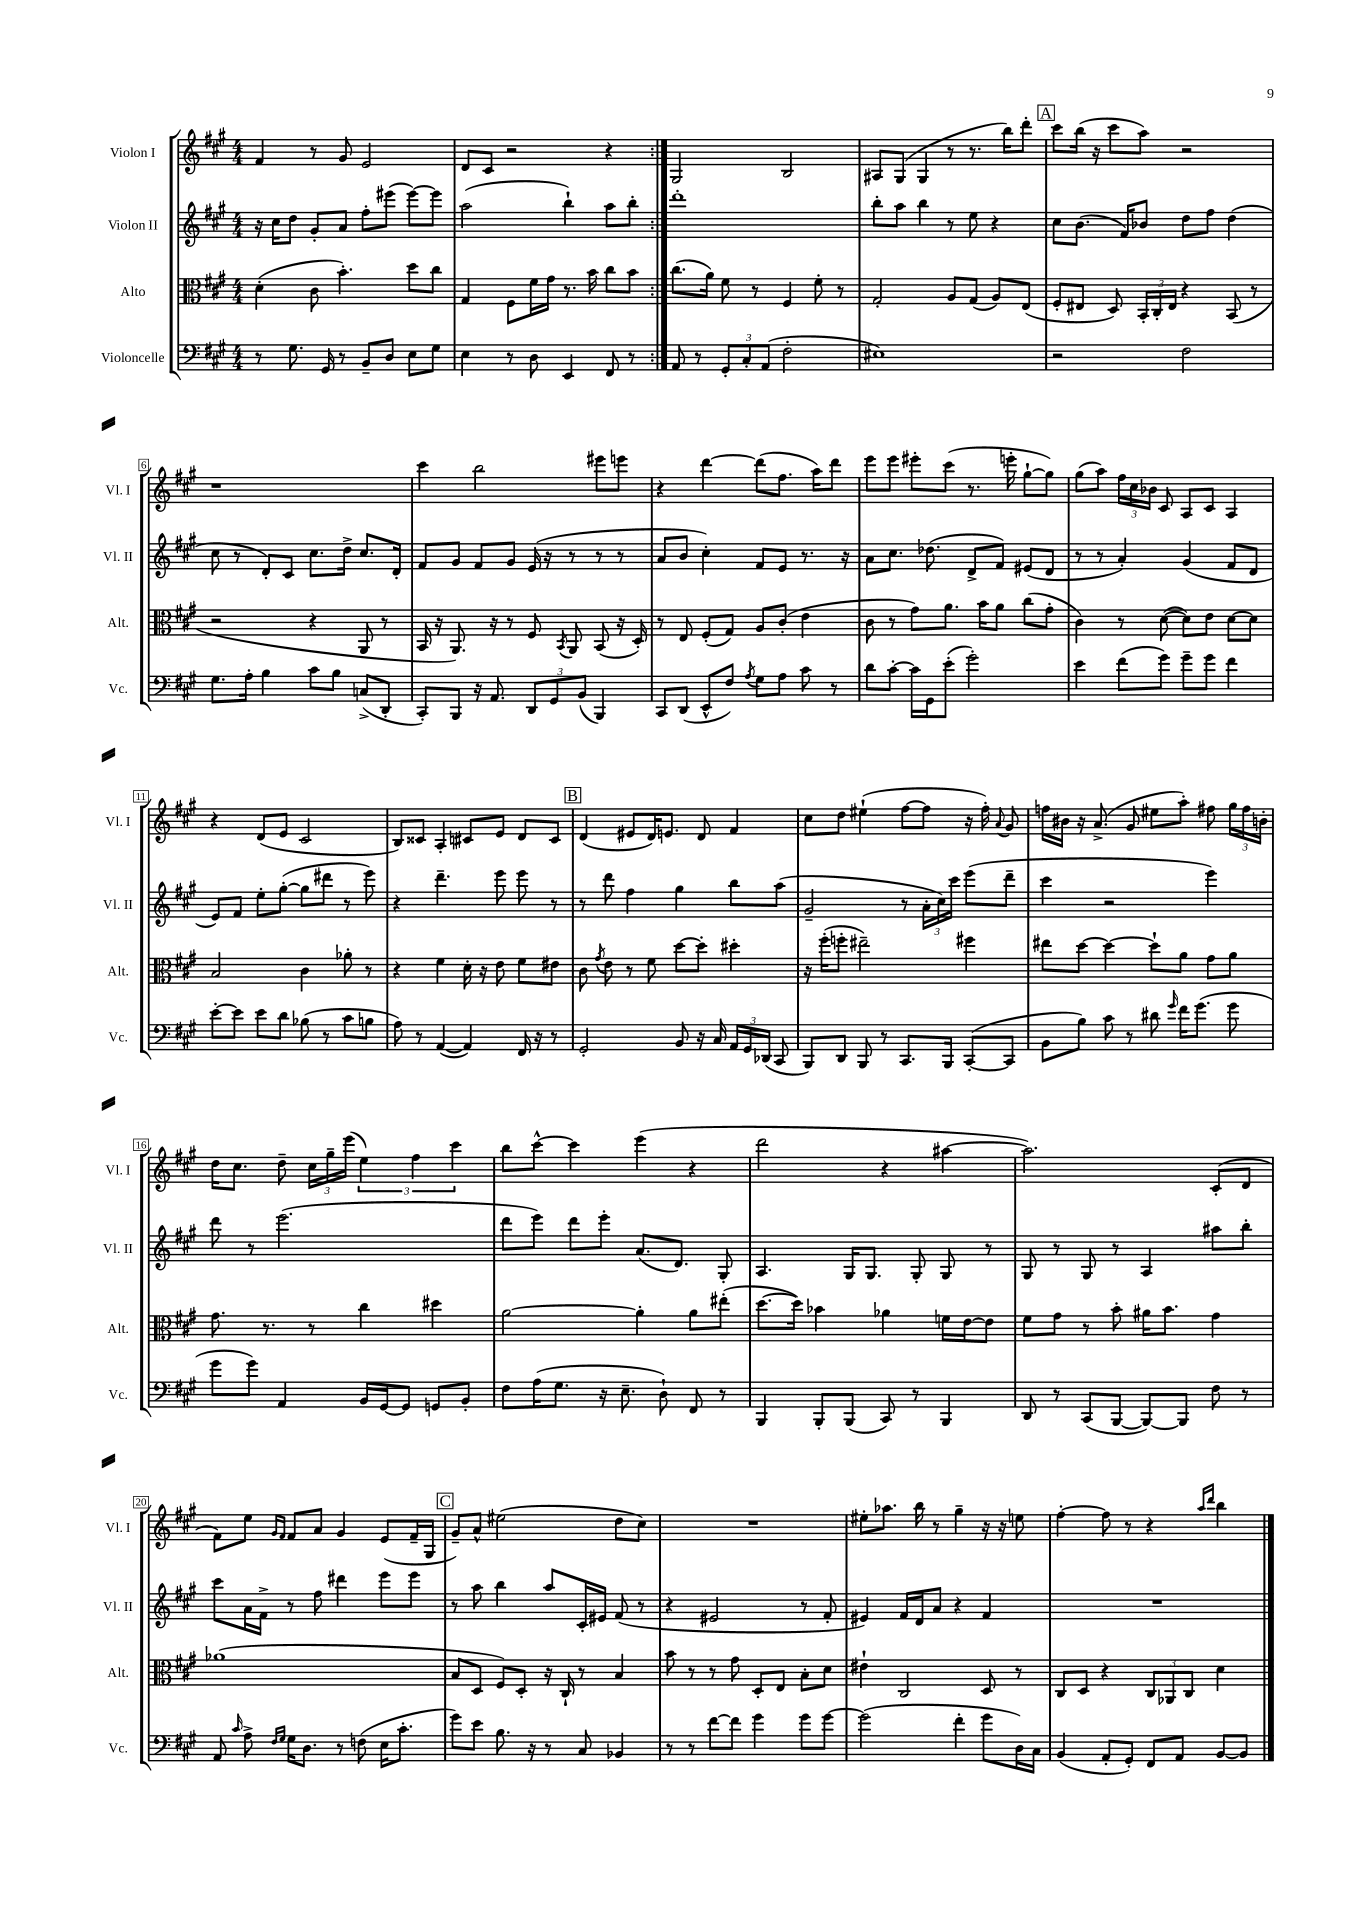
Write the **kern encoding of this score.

**kern	**kern	**kern	**kern
*staff4	*staff3	*staff2	*staff1
*clefF4	*clefC3	*clefG2	*clefG2
*k[f#c#g#]	*k[f#c#g#]	*k[f#c#g#]	*k[f#c#g#]
*M4/4	*M4/4	*M4/4	*M4/4
8r	(4d'\	16r	4f#/
.	.	16cc#\LK	.
8.G#\	.	8dd\J	.
.	8c#\	8g#'/L	8r
16GG#/	.	.	.
8r	4.b'\)	8a/J	8g#/
8BB~/L	.	8ff#'\L	2e/
8D/J	.	(8eee#\J	.
8E\L	8dd\L	[8eee#\L)	.
8G#\J	8cc#\J	8eee#\]J	.
=	=	=	=
4E\	4G#/	(2aa\	8d/L
.	.	.	8c#/J
8r	8F#\L	.	2r
8D\	16f#\L	.	.
.	16g#\JJ	.	.
4EE/	8.r	4bb`\)	.
.	16b\	.	.
8FF#/	8cc#\L	8aa\L	4r
8r	8b\J	8bb'\J	.
=:|!	=:|!	=:|!	=:|!
8AA/	(8.cc#\L	1ddd'	2G#/
8r	.	.	.
.	16a\Jk)	.	.
12GG#'/L	8f#\	.	.
12C#'/	.	.	.
.	8r	.	.
(12AA/J	.	.	.
2F#'\	4F#/	.	2B/
.	8f#'\	.	.
.	8r	.	.
=	=	=	=
1E#)	2G#'/	8bb'\L	8A#/L
.	.	8aa\J	(8G#/J
.	.	4bb\	4G#/
.	8A/L	8r	8r
.	(8G#/J	8ee\	8.r
.	8A/L)	4r	.
.	.	.	16bb\LK)
.	(8E/J	.	8ddd'\J
=	=	=	=
2r	8F#'/L	8cc#\L	8ccc#\L
.	8E#/J	(8.b\J	(16bb\Jk
.	.	.	16r
.	8D/)	.	8ccc#\L
.	.	16f#/LK)	.
.	24BB'/LL	8b-/J	8aa\J)
.	24C#'/	.	.
.	24E#/JJ	.	.
2F#\	4r	8dd\L	2r
.	.	8ff#\J	.
.	(8BB/	(4dd\	.
.	8r	.	.
=	=	=	=
8.G#\L	2r	8cc#\	1r
.	.	8r	.
16A'\Jk	.	.	.
4B\	.	8d'/L)	.
.	.	8c#/J	.
8c#\L	4r	8.cc#\L	.
8B\J	.	.	.
.	.	16dd^\Jk	.
(8C^/L	8AA/	8.cc#/L	.
8DD'/J	8r	.	.
.	.	16d'/Jk	.
=	=	=	=
8CC#'/L)	16BB/	8f#/L	4ccc#\
.	16r	.	.
8BBB/J	8.AA/)	8g#/J	.
16r	.	8f#/L	2bb\
8.AA/	16r	.	.
.	8r	8g#/J	.
12DD/L	8F#/	(16e/	.
.	.	16r	.
12GG#/	.	.	.
.	8qBB/	.	.
.	8AA/	8r	.
(12BB/J	.	.	.
4BBB/)	(8BB/	8r	8eee#\L
.	16r	8r	8eee\J
.	16D'/)	.	.
=	=	=	=
8CC#/L	8r	8a/L	4r
(8DD/J	8E/	8b/J	.
8EE^^/L	(8F#'/L	4cc#'\)	[4ddd\
8F#/J)	8G#/J)	.	.
8qA/	.	.	.
8G#\L	8A/L	8f#/L	(8ddd\]L
8A\J	(8c#'/J	8e/J	8.ff#\J
8c#\	4e\	8.r	.
.	.	.	16aa\LK)
8r	.	.	8ddd\J
.	.	16r	.
=	=	=	=
8d\L	8c#\	8a\L	8eee\L
[8c#'\J	8r	8.cc#\J	8eee\J
16c#\]LL	8g#\L)	.	8eee#'\L
16GG#\J	.	(8.dd-\	.
(8e'\J	8.a\J	.	(8ccc#\J
2g#'\)	.	8d^/L	8.r
.	16b\LK	.	.
.	8a\J	8f#/J)	.
.	.	.	16eee'\
.	(8cc#\L	(8e#/L	[8gg#`\L
.	8g#'\J	8d/J	8gg#\]J)
=	=	=	=
4e\	4c#\)	8r	(8gg#\L
.	.	8r	8aa\J)
(8f#\L	8r	4a'/)	24ff#\LL
.	.	.	24cc#\
.	.	.	24b-\JJ
8g#\J)	([8d\	.	8c#/
8g#~\L	8d\]L)	(4g#/	8A/L
8g#\J	8e\J	.	8c#/J
4f#\	[8d\L	8f#/L	4A/
.	8d\]J	8d/J	.
=	=	=	=
[8e'\L	2B/	8e/L)	4r
8e\]J	.	8f#/J	.
8e\L	.	8ee'\L	(8d/L
8d\J	.	([8gg#'\J	8e/J
(8B-\	4c#\	8gg#\]L	2c#/
8r	.	8ddd#\J	.
8c#\L	8a-'\	8r	.
8B\J	8r	8eee\)	.
=	=	=	=
8A\)	4r	4r	8B/L)
8r	.	.	8c##/J
([4AA/	4f#\	4.ddd~\	4A'/
4AA/])	16d'\	.	8c#/L
.	16r	.	.
.	8e\	8eee\	8e/J
16FF#/	8f#\L	8eee\	8d/L
16r	.	.	.
8r	8e#\J	8r	8c#/J
=	=	=	=
2GG#'/	8c#\	8r	(4d/
.	8qg#/	.	.
.	8e\	8ddd\	.
.	8r	4ff#\	8e#/L
.	8f#\	.	16d/K)
.	.	.	8.e/J
8BB/	[8dd\L	4gg#\	.
16r	8dd'\]J	.	8d/
16C#/	.	.	.
24AA/LL	4dd#'\	8bb\L	4f#/
24GG#/	.	.	.
(24DD-/JJ	.	.	.
8CC#/	.	(8aa\J	.
=	=	=	=
8BBB/L)	16r	2g#~/	8cc#\L
.	(16ff#'\LK	.	.
8DD/J	8ff'\J	.	8dd\J
8BBB/	2ee#~\)	.	(4ee#`\
8r	.	.	.
8.CC#/L	.	8r	[8ff#\L
.	.	24a'\LL	8ff#\]J
.	.	24cc#\)	.
16BBB/Jk	.	.	.
.	.	24ccc#\JJ	.
([8CC#'/L	4ff#\	(8eee\L	16r
.	.	.	16ff#'\)
.	.	.	8qqa/
8CC#/]J	.	8ddd~\J	8g#/
=	=	=	=
8BB\L	8ee#\L	4ccc#\	16ff\LL
.	.	.	16b#\JJ
8B\J)	[8dd\J	.	16r
.	.	.	(8.a^/
8c#\	4dd\_	2r	.
8r	.	.	8g#/
8d#\	8dd`\]L	.	8ee#\L
16qqg#/	.	.	.
16f#\LK	8a\J	.	8aa'\J)
(8.g#\J	.	.	.
.	8g#\L	4eee\)	8ff#\
8g#\	8a\J	.	24gg#\LL
.	.	.	24ff#\
.	.	.	24b'\JJ
=	=	=	=
8g#\L	8.g#\	8ddd\	16dd\LK
.	.	.	8.cc#\J
8g#\J)	.	8r	.
.	8.r	.	.
4AA/	.	(2.eee\	8dd~\
.	8r	.	24cc#\LL
.	.	.	24gg#~\
.	.	.	(24eee\JJ
16BB/LL	4cc#\	.	6ee\)
[16GG#/J	.	.	.
8GG#/]J	.	.	.
.	.	.	6ff#\
8GG/L	4dd#\	.	.
.	.	.	6ccc#\
8BB'/J	.	.	.
=	=	=	=
8F#\L	[2a\	8ddd\L	8bb\L
(16A\K	.	8eee\J)	[8ccc#^^\J
8.G#\J	.	.	.
.	.	8ddd\L	4ccc#\]
16r	.	8eee'\J	.
8.E~\	.	.	.
.	4a'\]	(8.a/L	(4eee\
8D`\)	.	.	.
.	.	8.d/J)	.
8FF#/	8a\L	.	4r
8r	(8ee#'\J	8G#'/	.
=	=	=	=
4BBB/	[8.dd\L	4.A/	2ddd\
.	16dd\]Jk)	.	.
8BBB'/L	4b-\	.	.
(8BBB/J	.	16G#/LK	.
.	.	8.G#/J	.
8CC#/)	4a-\	.	4r
8r	.	8G#'/	.
4BBB/	16f\LL	8G#/	[4aa#\
.	[16e\J	.	.
.	8e\]J	8r	.
=	=	=	=
8DD/	8f#\L	8G#/	2.aa#\])
8r	8g#\J	8r	.
(8CC#/L	8r	8G#/	.
[8BBB/J	8b'\	8r	.
8BBB/_L)	16a#\LK	4A/	.
.	8.b\J	.	.
8BBB/]J	.	.	.
8F#\	4g#\	8aa#\L	(8c#'/L
8r	.	8bb'\J	8d/J
=	=	=	=
8AA/	(1a-	8ccc#\L	8f#\L)
16qqc#/	.	.	.
8A^\	.	16a\L	8ee\J
.	.	16f#^\JJ	.
16qqF#/LL	.	.	16qqg#/LL
16qqG#/JJ	.	.	16qqf#/JJ
16G#\LK	.	8r	8f#/L
8.D\J	.	.	.
.	.	8ff#\	8a/J
8r	.	4ddd#\	4g#/
(8F\	.	.	.
16E\LK	.	8eee\L	(8e/L
8.c#'\J	.	.	.
.	.	8eee\J	16f#~/L
.	.	.	16G#/JJ
=	=	=	=
8g#\L)	8B/L	8r	8g#~/L)
8e\J	8D/J	8aa\	8a^^/J
8.B\	8F#/L)	4bb\	(2ee#\
.	8D'/J	.	.
16r	.	.	.
8r	16r	8aa/L	.
.	16C#`/	.	.
8C#/	8r	16c#'/L	.
.	.	16e#/JJ	.
4BB-/	4B/	(8f#/	8dd\L
.	.	8r	8cc#\J)
=	=	=	=
8r	8b\	4r	1r
8r	8r	.	.
[8f#\L	8r	2e#/	.
8f#\]J	8g#\	.	.
4g#\	8D'/L	.	.
.	8E/J	.	.
8g#\L	8B'\L	8r	.
[8g#\J	8d\J	8f#'/	.
=	=	=	=
(2g#\]	4e#`\	4e#/)	8ee#'\L
.	.	.	8.aa-\J
.	2C#/	16f#/LL	.
.	.	16d/J	16bb\
.	.	8a/J	8r
4f#'\	.	4r	4gg#~\
8g#\L	8D/	4f#/	16r
.	.	.	16r
16D\L)	8r	.	8ee\
16C#\JJ	.	.	.
=	=	=	=
(4BB/	8C#/L	1r	[4ff#'\
.	8D/J	.	.
8AA'/L	4r	.	8ff#\]
8GG#'/J)	.	.	8r
8FF#/L	12C#/L	.	4r
.	12AA-/	.	.
8AA/J	.	.	.
.	12C#/J	.	.
.	.	.	16qqaa/LL
.	.	.	16qqddd/JJ
[8BB/L	4d\	.	4bb\
8BB/]J	.	.	.
==	==	==	==
*-	*-	*-	*-
